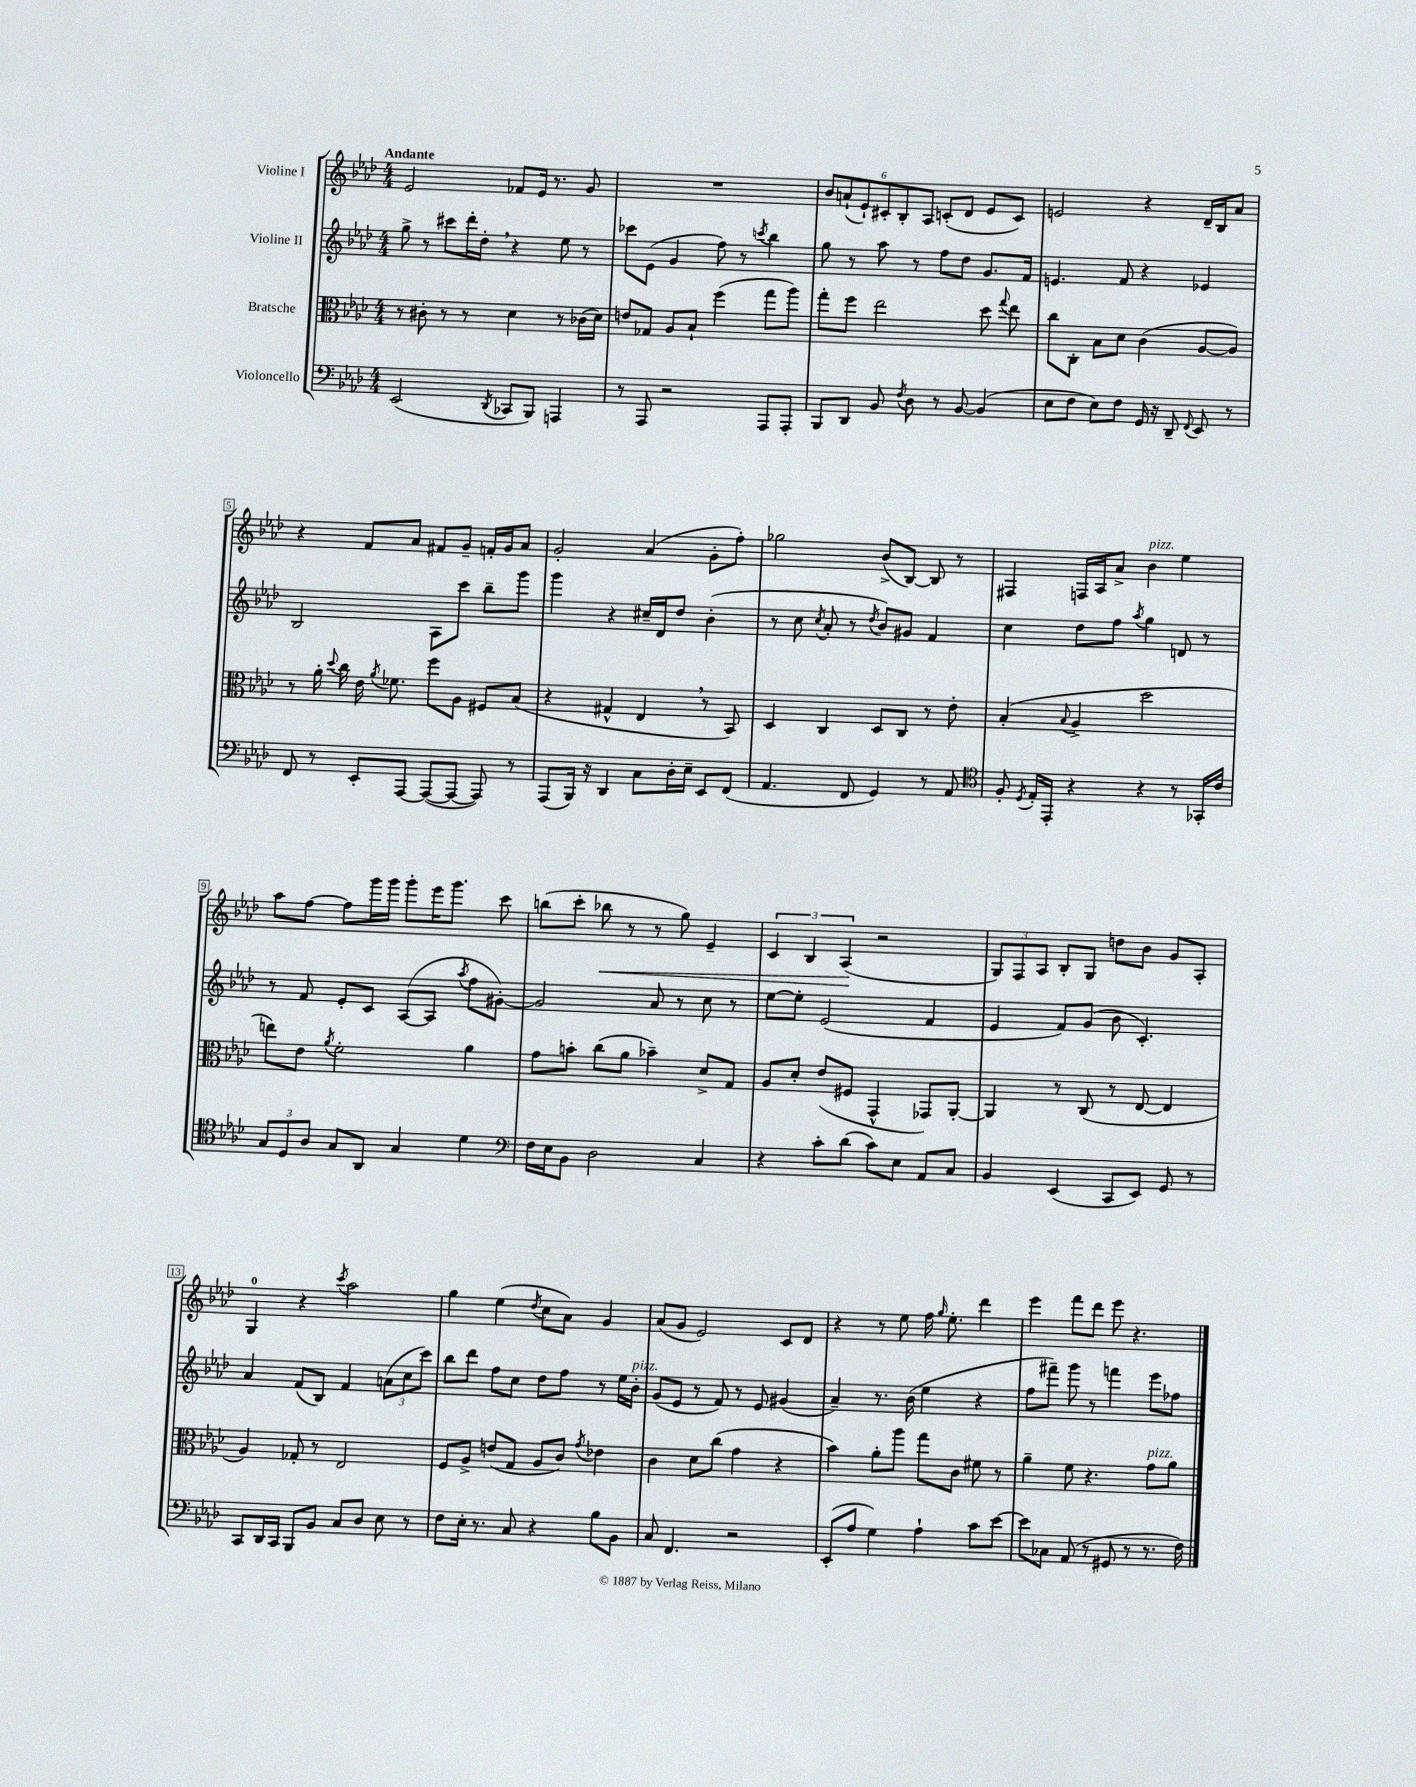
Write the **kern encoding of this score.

**kern	**kern	**kern	**kern	**dynam
*part4	*part3	*part2	*part1	*part1
*staff4	*staff3	*staff2	*staff1	*staff1
*I"Violoncello	*I"Bratsche	*I"Violine II	*I"Violine I	*
*clefF4	*clefC3	*clefG2	*clefG2	*
*k[b-e-a-d-]	*k[b-e-a-d-]	*k[b-e-a-d-]	*k[b-e-a-d-]	*
*M4/4	*M4/4	*M4/4	*M4/4	*
=1	=1	=1	=1	=1
!	!	!	!LO:TX:a:B:t=Andante	!
(2EE-/	8r	8gg^\	2e-/	.
.	8c#X'\	8r	.	.
.	8r	8ccc#X\L	.	.
.	8r	16ddd-'\L	.	.
.	.	16dd-',\JJ	.	.
8qDD-/	.	.	.	.
8CC-X/L	4d-\	4r	8f-X/L	.
8BBB-/J)	.	.	16e-/Jk	.
.	.	.	8.r	.
4AAAn/	8r	8ee-\	.	.
.	(16c-X\LL	8r	8g/	.
.	16d-\JJ)	.	.	.
=2	=2	=2	=2	=2
8r	8en/L	8ccc-X\L	1r	.
8AAA-/	8G-X/J	(8e-\J	.	.
2r	8A-/L	4g/	.	.
.	8B-`/J	.	.	.
.	(4ff\	8ff\)	.	.
.	.	8r	.	.
.	.	8qcccn/	.	.
8AAA-/L	8gg\L	4bb-\	.	.
8AAA-'/J	8aa-\J)	.	.	.
=3	=3	=3	=3	=3
8BBB-/L	8gg'\L	8gg\	12b-/L	.
.	.	.	(12an`/	.
8DD-/J	8ff\J	8r	.	.
.	.	.	12e-`/)	.
8BB-/	2ee-\	8aa-\	12c#X'/	.
.	.	.	12B-'/	.
8qF/	.	.	.	.
8D-\	.	8r	.	.
.	.	.	12A-/J	.
8r	.	8ff\L	(8cn'/L	.
[8BB-/	.	8dd-\J	8d-/J	.
(4BB-/]	8dd-\	8.g/L	8e-/L	.
.	8qqgg/	.	.	.
.	8ee-\	.	8c/J)	.
.	.	16f/Jk	.	.
=4	=4	=4	=4	=4
8E-\L	8cc\L	4.en/	2en/	.
8F\J	8C'\J	.	.	.
8E-\L)	8B-\L	.	.	.
8F\J	8d-\J	8f/	.	.
16GG/	(4c\	4r	4r	.
16r	.	.	.	.
8DD-~/	.	.	.	.
8qqFF/	.	.	.	.
8EE-/	[8A-/L	4e-X/	16d-~/LL	.
.	.	.	16B-/J	.
8r	8A-/J])	.	8a-/J	.
!!LO:LB:g=z
=5	=5	=5	=5	=5
8FF/	8r	2B-/	4r	.
8r	16a-'\	.	.	.
.	8qqdd-/	.	.	.
.	16cc\	.	.	.
8EE-'/L	16e-\	.	8f/L	.
.	8qa-/	.	.	.
.	8.f-X\	.	.	.
[8AAA-/J	.	.	8a-/J	.
(8AAA-/L_	8ff\L	8A-\L	8f#X/L	.
8AAA-/J_	8A-\J	8ccc\J	8g~/J	.
8AAA-/])	8F#X/L	8bb-~\L	16fn'/LL	.
.	.	.	16g/J	.
8r	(8B-/J	8ggg\J	8a-/J	.
=6	=6	=6	=6	=6
(8AAA-/L	4r	4ggg\	2g'/	.
16BBB-/Jk)	.	.	.	.
16r	.	.	.	.
4DD-/	4G#X^^/	4r	.	.
8C\L	4E-,/	16cc#X~/LL	(4a-/	.
.	.	16d-/J	.	.
16D-'\L	.	8dd-/J	.	.
16E-~\JJ	.	.	.	.
8EE-/L	8r	(4b-'\	8g'\L	.
(8FF/J	8BB-/)	.	8ff'\J)	.
=7	=7	=7	=7	=7
4.AA-/	4D-/	8r	2gg-X\	.
.	.	8cc\	.	.
.	.	8qcc/	.	.
.	4C/	8a-'/	.	.
8FF/	.	8r	.	.
.	.	8qdd-/	.	.
4GG/)	8D-/L	8b-/L)	(8b-^/L	.
.	8C/J	8g#X/J	[8B-/J)	.
8r	8r	4f/	8B-/]	.
8AA-/	8e-'\	.	8r	.
=8	=8	=8	=8	=8
*clefC4	*	*	*	*
8F'/	(4B-'/	4cc\	4F#X/	.
8qD-/	.	.	.	.
16E-'/LL	.	.	.	.
16EE-'/JJ	.	.	.	.
.	8qqB-/	.	.	.
4r	4A-^/	8dd-\L	16Fn/LL	.
.	.	.	16A-/J	.
.	.	8ff\J	8a-^/J	.
.	.	8qaa-/	.	.
!	!	!	!LO:TX:a:i:t=pizz.	!
4r	2dd-\	4gg\	4b-\	.
8r	.	8dn/	4ee-\	.
16GG-X'/LL	.	8r	.	.
16c/JJ	.	.	.	.
!!LO:LB:g=z
=9	=9	=9	=9	=9
12G/L	8een\L)	8r	8aa-\L	.
12D-/	.	.	.	.
.	8e-\J	8f/	[8ff\J	.
12A-/J	.	.	.	.
.	8qa-/	.	.	.
8G/L	2f'\	8e-'/L	8ff\L]	.
8AA-/J	.	8c/J	16ggg\L	.
.	.	.	16ggg\JJ	.
4G/	.	([8A-/L	8ggg'\L	.
.	.	8A-/J]	16eee-\K	.
.	.	.	8.ggg\J	.
.	.	8qaa-/	.	.
4d-\	4a-\	8ff\L	.	.
.	.	[8g#X'\J)	8ccc\	.
=10	=10	=10	=10	=10
*clefF4	*	*	*	*
16F\LL	8g\L	2g#/]	(8bbn\L	.
16E-\J	.	.	.	.
8BB-\J	8bn'\J	.	8ccc'\J	.
!	!	!	!	!LO:HP:b
2D-\	(8cc\L	.	8bb-X\	<
.	8a-\J	.	8r	.
.	4b-X~\)	8a-/	8r	.
.	.	8r	8gg\)	.
4C/	8d-^/L	8cc\	4e-~/	.
.	8G/J	8r	.	.
=11	=11	=11	=11	=11
4r	8A-/L	[8ee-\L	6c/	.
.	8d-'/J	8ee-'\J]	.	.
.	.	.	6B-/	.
8c'\L	(8e-/L	(2e-/	.	.
.	.	.	(6A-/	.
(8d-\J	8F#X/J	.	.	.
8c\L)	4GG^^/	.	2r	[
8E-\J	.	.	.	.
8AA-/L	8GG-X/L)	4f/	.	.
8C/J	[8AA-'/J	.	.	.
=12	=12	=12	=12	=12
4BB-/	4AA-/]	4e-/	12G/L)	.
.	.	.	12F/	.
.	.	.	12A-/J	.
(4EE-/	8r	8f/L)	8B-'/L	.
.	(8C/	(8g/J	8G/J	.
8CC/L	8r	8b-\	8ddn\L	.
8EE-/J)	[8E-/	4.c'/)	8b-\J	.
8GG/	4E-/]	.	8g/L	.
8r	.	.	8A-'/J	.
!!LO:LB:g=z
=13	=13	=13	=13	=13
8CC/L	4A-/)	4a-/	4G/	.
16DD-/L	.	.	.	.
16CC/JJ	.	.	.	.
8BBB-/L	8G-X'/	(8f/L	4r	.
8BB-/J	8r	8B-/J)	.	.
.	.	.	8qccc/	.
8C/L	2E-/	4f/	2aa-\	.
8D-/J	.	.	.	.
8E-\	.	(12an\L	.	.
.	.	12cc\	.	.
8r	.	.	.	.
.	.	12ccc\J)	.	.
=14	=14	=14	=14	=14
8F\L	8F/L	8bb-\L	4gg\	.
16E-'\Jk	8A-^/J	8ddd-\J	.	.
8.r	.	.	.	.
.	(8en/L	8ff\L	(4ee-\	.
8C/	8G/J	8cc\J	.	.
.	.	.	8qdd-/	.
4r	8A-/L	8dd-\L	8cc\L	.
.	8c/J)	8ff\J	8a-\J)	.
.	8qg/	.	.	.
8B-\L	4e-X\	8r	4g/	.
8BB-\J	.	16ee-\LL	.	.
!	!	!LO:TX:a:i:t=pizz.	!	!
.	.	16b-'\JJ	.	.
=15	=15	=15	=15	=15
8C/	4c\	(8g/L	(8a-/L	.
4.FF/	.	8e-/J	8g/J	.
.	8d-\L	8r	2e-/)	.
.	(8cc\J	8f/)	.	.
2r	4g\	8r	.	.
.	.	8e-/	.	.
.	4r	(4g#X/	8c/L	.
.	.	.	8d-/J	.
=16	=16	=16	=16	=16
(8EE-'/L	4b-\)	4a-~/)	4r	.
8A-/J	.	.	.	.
4G\)	8a-'\L	8.r	8r	.
.	8aa-\J	.	8ee-\	.
.	.	(16b-\	.	.
4A-`\	8gg\L	4ee-\	16ff\	.
.	.	.	16qqgg/	.
.	.	.	8.ee-'\	.
.	8c\J	.	.	.
8c\L	8f#X\	4r	4ddd-\	.
[8e-\J	8r	.	.	.
=17	=17	=17	=17	=17
8e-\L]	4a-~\	8ff\L	4eee-\	.
8C-X\J	.	8fff#X~\J)	.	.
(8AA-/	8f\	8ggg\	8fff\L	.
8r	4.r	8r	8ddd-\J	.
8GG#X/	.	4fffn\	8eee-\	.
8r	.	.	4.r	.
!	!LO:TX:a:i:t=pizz.	!	!	!
8.r	8g\L	8eee-\L	.	.
.	8a-\J	8ff-X\J	.	.
16F\)	.	.	.	.
==	==	==	==	==
*-	*-	*-	*-	*-
